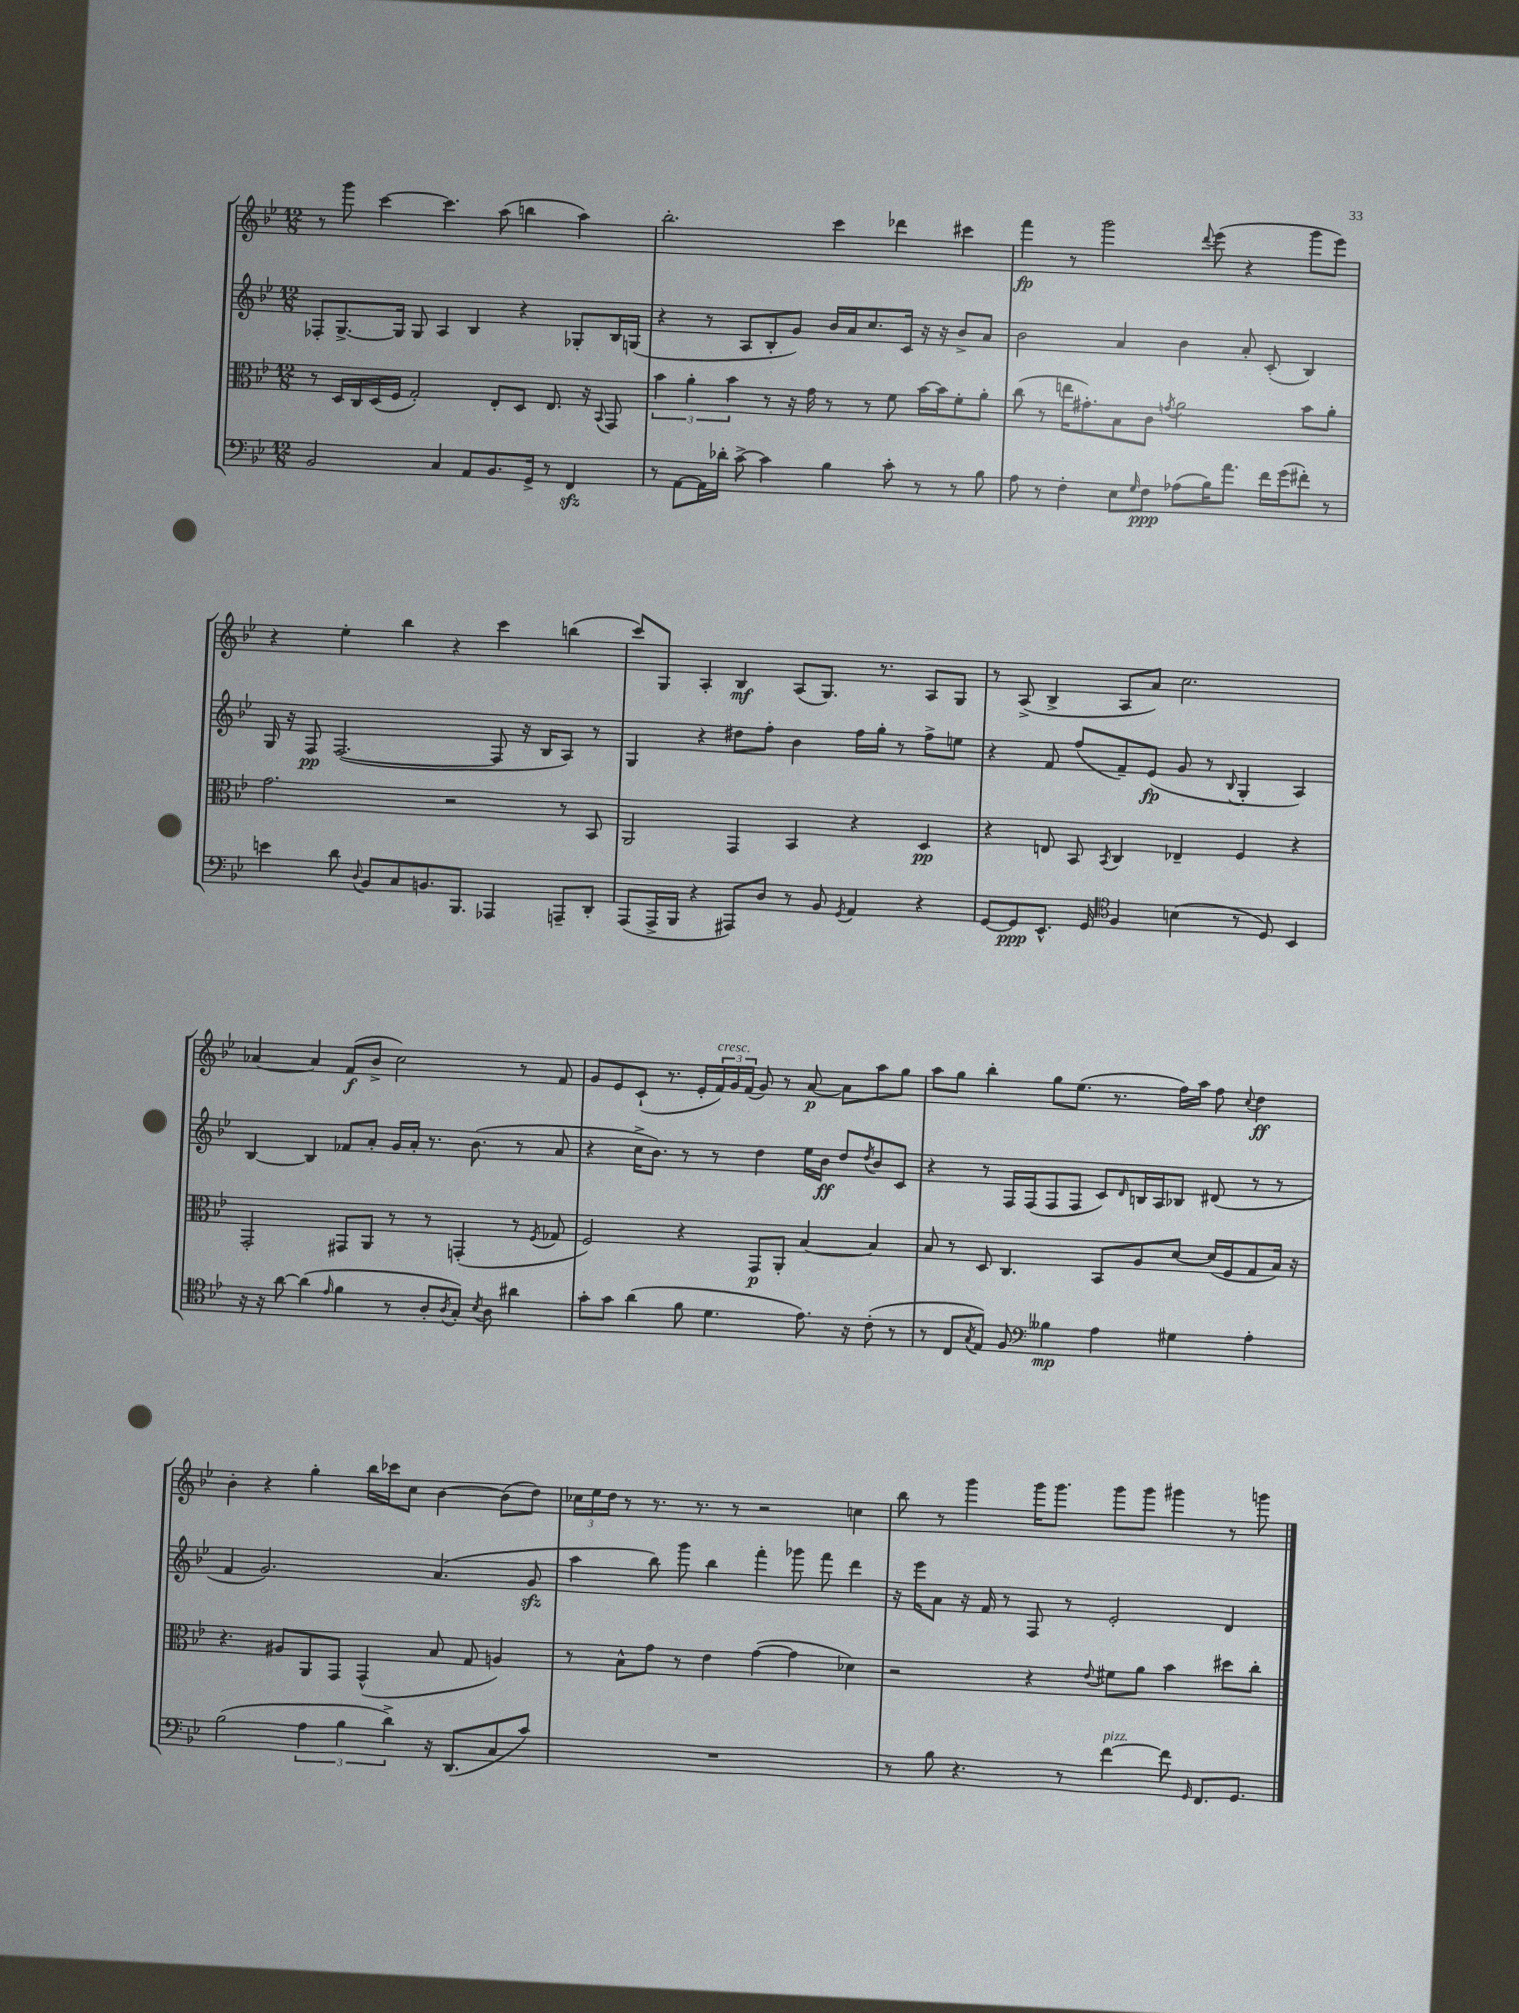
<<
\new StaffGroup <<
\new Staff = "s0" {
    \clef treble \key bes \major \numericTimeSignature \time 12/8
    r8 g'''8 c'''4~ c'''4. a''8( b''4 a''4) |
    bes''2.-. c'''4 des'''4 cis'''4 |
    f'''4\fp r8 g'''2 \appoggiatura { d'''8 } ees'''8( r4 g'''8 ees'''8) |
    r4 ees''4-. bes''4 r4 c'''4 b''4( |
    c'''8) g8 a4-. bes4\mf a8( g8.) r8. a8 g8 |
    r8 a8->( bes4-> a8 a'8) c''2. |
    aes'4~ aes'4 f'8\f( bes'8-> c''2) r8 f'8 |
    g'8 ees'8 c'8-!( r8. ees'16-. \tuplet 3/2 { f'16^\markup { \italic "cresc." }) g'16 f'16( } g'8) r8 a'8~\p a'8 a''8 g''8 |
    a''8 g''8 bes''4-. g''8 ees''8.( r8. f''16) a''16 f''8 \appoggiatura { c''8 } d''4\ff |
    bes'4-. r4 g''4-. bes''16 ces'''16 c''8 bes'4~ bes'8( d''8) |
    \tuplet 3/2 { ces''16 ees''16 d''16 } r8 r8. r8. r8 r2 c''4 |
    bes''8 r8 g'''4 g'''16 g'''8. g'''8 g'''8 gis'''4 r8 g'''8 \bar "|." |
}
\new Staff = "s1" {
    \clef treble \key bes \major \numericTimeSignature \time 12/8
    fes8-. g8.~-> g16 g8 a4 bes4 r4 ges8-. bes16 g16( |
    r4 r8 a8 bes8-. g'8) bes'16 a'16 c''8. c'16 r16 r16 bes'8-> a'8 |
    bes'2 a'4 bes'4 a'8-. c'8-.( bes4) |
    g16 r16 f8\pp f2.~( f8 r16 bes16 a8) r8 |
    g4 r4 dis''8 f''8-. bes'4 f''16 g''16-. r8 f''8-> e''8 |
    r4 f'8 f''8( f'8--) ees'8\fp( g'8 r8 \appoggiatura { bes8 } g4-. a4) |
    bes4~ bes4 fes'8 a'8-. g'16 a'16-. r8. bes'8.( r8 a'8 |
    r4 c''16-> bes'8.) r8 r8 d''4 ees''16 bes'16\ff d''8 \acciaccatura { d''8 } bes'8 c'8 |
    r4 r8 f16 f16( f8 f8 c'8) \grace { d'16 } b16 a16 bes8 dis'8( r8 r8 |
    f'4 g'2.) a'4.( g'8\sfz |
    a''4 bes''8) g'''8 bes''4 f'''4-. ges'''8 f'''8 d'''4 |
    r16 ees'''16 a'8 r16 f'16 r8 f8 r8 ees'2-. d'4 \bar "|." |
}
\new Staff = "s2" {
    \clef alto \key bes \major \numericTimeSignature \time 12/8
    r8 d16 c16 d16( f16 g2-.) ees8-. d8 ees8. r16 \appoggiatura { bes,8 } g,8 |
    \tuplet 3/2 { bes'4 a'4-. bes'4 } r8 r16 g'16 r8 r8 f'8 bes'16~ bes'16 f'8-. a'8-. |
    c''8( r8 e''16 gis'8.-.) bes8 c'8 \acciaccatura { g'8 } a'2 bes'8 a'8-. |
    g'2. r2 r8 bes,8 |
    a,2 g,4 bes,4 r4 d4\pp |
    r4 e8 bes,8 \acciaccatura { bes,8 } c4 ees4-- f4 r4 |
    g,2-. gis,8 a,8 r8 r8 g,4-.( r8 \acciaccatura { f8 } ges8 |
    f2) r4 g,8\p a,8-. bes4~ bes4 |
    bes8 r8 d8 c4. bes,8 a8 d'8~ d'16( f16 g8 bes16) r16 |
    r4. ais8 a,8 g,8 g,4-^( bes8 g8 a4) |
    r8 bes8-^ g'8 r8 ees'4 g'4~( g'4 des'4) |
    r2 r4 \appoggiatura { ees'8 } fis'8 a'8 bes'4 dis''8 c''8-. \bar "|." |
}
\new Staff = "s3" {
    \clef bass \key bes \major \numericTimeSignature \time 12/8
    bes,2 c4 a,8 bes,8. g,16-> r8 f,4\sfz |
    r8 a,8~ a,16 des'16-. c'8~-> c'4 bes4 c'8-. r8 r8 bes8 |
    a8 r8 f4-. ees8 \grace { g16 } f8\ppp aes8( bes16) a'8. f'16 g'16( fis'8-.) r8 |
    e'4 d'8 \appoggiatura { d8 } bes,8 c8 b,8. bes,,8. aes,,4 a,,8-- d,8-. |
    a,,8( a,,16-> bes,,16 r4 ais,,8) d8 r8 bes,8 \acciaccatura { g,8 } a,4 r4 |
    g,8~ g,8\ppp ees,8.-^ g,16 \clef tenor f4 b4( r8 d8) bes,4 |
    r16 r16 a'8~ a'4( \grace { ees'16 } f'4 r8 a8-. \acciaccatura { a8 } g8-.) \acciaccatura { bes8 } a8 ais'4 |
    g'8-. g'8 a'4( f'8 d'4. ees'8.) r16 c'8-.( r8 |
    r8 c8 \acciaccatura { g8 } ees8) f8 \clef bass beses4\mp a4 gis4 a4-. |
    bes2( \tuplet 3/2 { a4 bes4 d'4->) } r16 d,8.( c8 c'8) |
    R1. |
    r8 bes8 r4. r8 f'4~^\markup { \italic "pizz." } f'8 \grace { g,16 } f,8. g,8. \bar "|." |
}
>>
>>
\layout { \context { \Score \remove "Bar_number_engraver" } }
